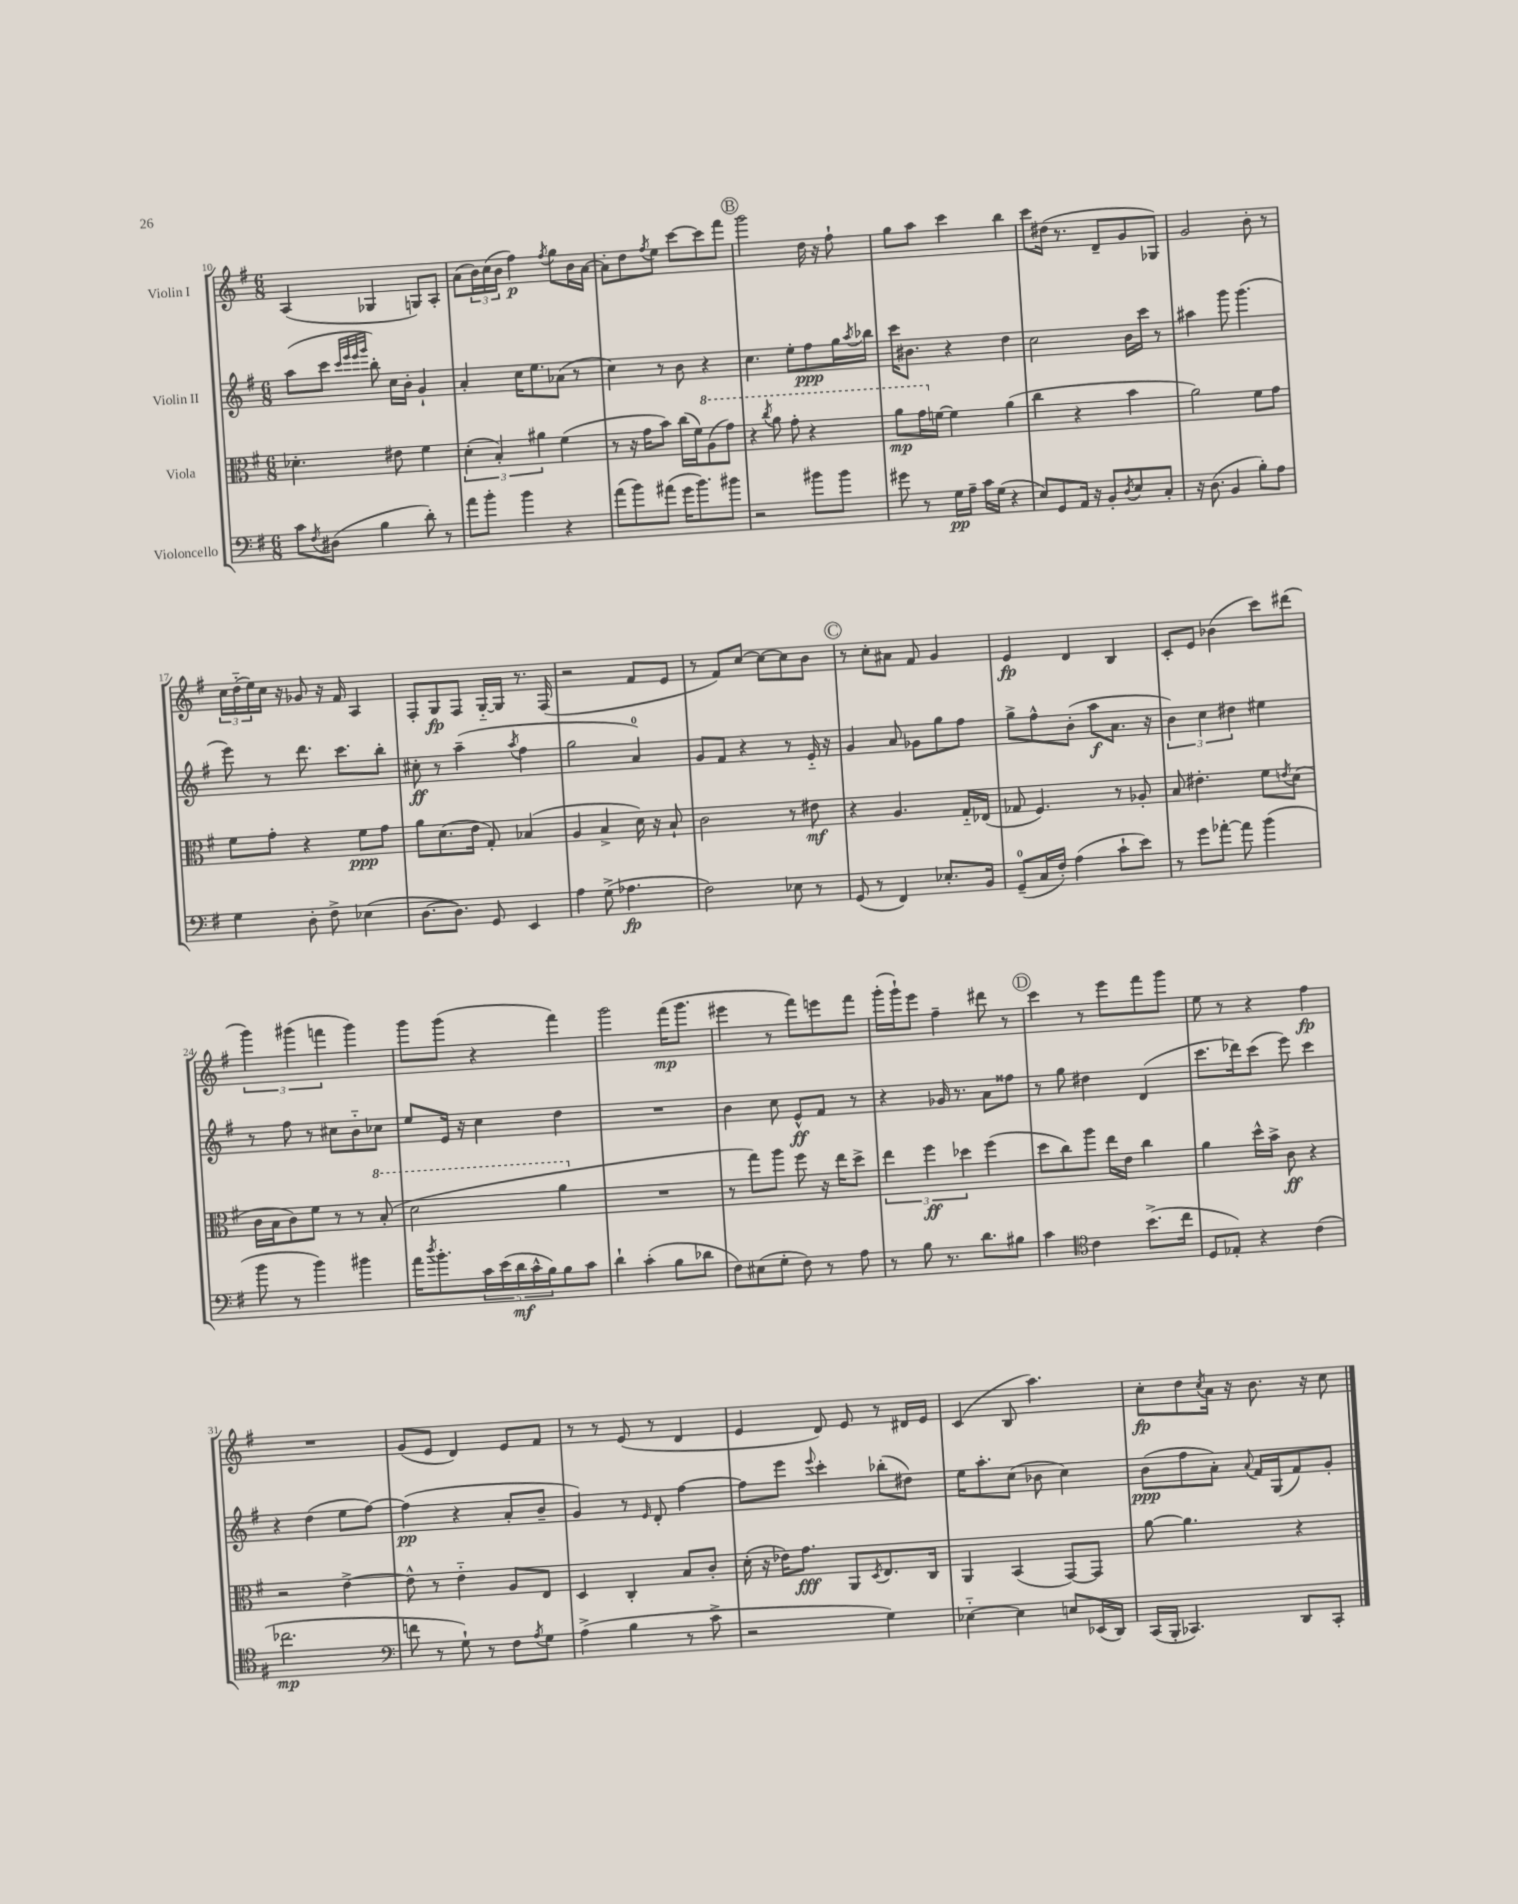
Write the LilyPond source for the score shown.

<<
\new StaffGroup <<
\new Staff = "s0" \with { instrumentName = "Violin I" } {
    \clef treble \key g \major \numericTimeSignature \time 6/8
    a4( ges4 g8) a8-. |
    a'8( \tuplet 3/2 { b'16) c''16( b'16 } fis''4\p) \acciaccatura { fis''8 } g''8 b'16 a'16~ |
    a'8-. d''8 \acciaccatura { fis''8 } e''8 c'''8~ c'''8 fis'''8 |
    \mark \markup { \circle "B" } g'''2 d''16 r16 fis''8-! |
    g''8 a''8 c'''4 b''4 |
    c'''8 dis''16( r8. d'8-- g'8 ges8) |
    g'2 b'8-. r8 |
    \tuplet 3/2 { c''16 d''16-_( e''16) } c''16 r16 ges'8 r16 fis'16 a4 |
    fis8-. g8\fp fis8 g16~-_ g16 r8. fis16( |
    r2 fis'8 e'8 |
    r8 fis'8) c''8~ c''8~ c''8 b'8 |
    \mark \markup { \circle "C" } r8 c''8-. ais'8 fis'8 g'4 |
    e'4\fp d'4 b4 |
    c'8-. e'8 bes'4( c'''8) dis'''8( |
    \tuplet 3/2 { g'''4) gis'''4( f'''4 } gis'''4) |
    g'''8 g'''8( r4 fis'''4) |
    g'''2 fis'''16\mp( g'''8. |
    eis'''4 r8 fis'''8) e'''8 fis'''8 |
    g'''16-.( g'''16-!) e'''8 fis''4-- dis'''8 r8 |
    \mark \markup { \circle "D" } c'''4 r8 e'''8 fis'''8 g'''8 |
    e''8 r8 r4 fis''4\fp |
    R2. |
    g'8( e'8 d'4) e'8 fis'8 |
    r8 r8 e'8( r8 d'4 |
    e'4 d'8) e'8 r8 dis'16 e'16 |
    c'4( b8 a''4.) |
    c''8-.\fp d''8 \acciaccatura { c''8 } a'16 r16 b'8. r16 c''8 \bar "|." |
}
\new Staff = "s1" \with { instrumentName = "Violin II" } {
    \clef treble \key g \major \numericTimeSignature \time 6/8
    a''8( c'''8 \grace { c'''32 e'''32 e'''32 g'''32 } b''8-.) c''16 b'16-. g'4-! |
    a'4-. c''16 e''8. aes'8( r8 |
    c''4) r8 b'8 r4 |
    \mark \markup { \circle "B" } c''4. e''8-. fis''8\ppp g''16 \acciaccatura { a''8 } bes''16 |
    c'''16 bis'8. r4 d''4 |
    c''2 b'16 c'''16 r8 |
    ais''4 g'''8 g'''4.( |
    e'''8) r8 d'''8. c'''8. b''8-. |
    cis''8-.\ff r8 a''4--( \acciaccatura { a''8 } fis''4 |
    g''2 a'4-0) |
    g'8 fis'8 r4 r8 e'16-_ r16 |
    \mark \markup { \circle "C" } g'4 a'8 ges'8 g''8 fis''8 |
    g''8-> fis''8-^ b'8-.( a''8\f a'8. r16 |
    \tuplet 3/2 { b'4) c''4 dis''4 } eis''4 |
    r8 fis''8 r8 cis''8 b'8-_ ces''8 |
    e''8 e'16 r16 c''4 d''4 |
    R2. |
    b'4 c''8 e'8-^\ff fis'8 r8 |
    r4 ges'16 r8. a'8 fisis''8 |
    \mark \markup { \circle "D" } r8 g''8 dis''4 d'4( |
    c'''8. des'''16) c'''8( e'''8) c'''4 |
    r4 d''4( e''8 fis''8~) |
    fis''4\pp( r4 a'8-. b'8-- |
    g'4) r8 \grace { e'16 } d'8-. fis''4~ |
    fis''8 e'''8 \appoggiatura { e'''8 } c'''4-. bes''8-.( dis''8) |
    e''16 a''8.-. c''8( bes'8 c''4) |
    b'8\ppp( fis''8 a'8-.) \appoggiatura { a'8 } fis'16 g16( fis'8) g'8-. \bar "|." |
}
\new Staff = "s2" \with { instrumentName = "Viola" } {
    \clef alto \key g \major \numericTimeSignature \time 6/8
    des'4.-. eis'8 fis'4 |
    \tuplet 3/2 { d'4-.( b4-.) ais'4 } fis'4( |
    r8 r16 g'16 b'8) c''16( fis'16) \ottava #1 a'8( g''8) |
    \mark \markup { \circle "B" } r4 \acciaccatura { c'''8 } a''8 g''8-. r4 |
    a''8\mp g''16 \ottava #0 f'16~ f'4 a'4( |
    c''4 r4 b'4 |
    a'2) fis'8 g'8 |
    fis'8 g'8-. r4 fis'8\ppp g'8 |
    a'8 d'8.( e'16 g8-.) bes4( |
    a4 b4-> d'16) r16 b8-! |
    c'2 r8 eis'8\mf |
    \mark \markup { \circle "C" } r4 a4. g16-_ ees16( |
    ges8 fis4.) r8 aes8-. |
    b8 eis'4.-. fis'8 \acciaccatura { e'8 } d'8( |
    c'16 b16 c'8) fis'8 r8 r8 \ottava #1 b'8-.( |
    d''2 a''4 \ottava #0 |
    R2. |
    r8 g''8) a''8 fis''8 r16 e''16 d''8-> |
    \tuplet 3/2 { e''4 fis''4\ff des''4 } fis''4( |
    \mark \markup { \circle "D" } d''8 c''8) a''8 e''16 e'16 c''4 |
    a'4 d''16-^ b'16-> c'8\ff r4 |
    r2 e'4~-> |
    e'8-^ r8 e'4-_ a8 e8 |
    d4 c4-. b8 c'8-. |
    d'16-.( r16 ees'16) g'8.\fff a,8 \acciaccatura { d8 } e8. c16 |
    a,4 b,4( g,8~) g,8 |
    a'8~ a'4. r4 \bar "|." |
}
\new Staff = "s3" \with { instrumentName = "Violoncello" } {
    \clef bass \key g \major \numericTimeSignature \time 6/8
    c'8 \acciaccatura { fis8 } dis8( b4 d'8-.) r8 |
    a'8 b'8-. b'4 r4 |
    a'8( b'8) ais'8( g'16 b'8.) bis'8 |
    \mark \markup { \circle "B" } r2 bis'8 bis'8 |
    gis'8 r8 g16\pp a16-- c'16 g16( r4 |
    e8) g,8 a,16 r16 b,8-. \acciaccatura { d8 } e8 c8-. |
    r16 d8.( b,4 b8-.) a8 |
    g4 d8-. fis8-> ees4( |
    d8.~ d8.) g,8 e,4 |
    a4 g8->( aes4.\fp |
    fis2) ees8 r8 |
    \mark \markup { \circle "C" } g,8( r8 fis,4) ees8.-. b,16 |
    g,8-0--( c16 fis16-.) a4( c'8-! e'8) |
    r8 g'8 aes'8~-. aes'8 b'4( |
    b'8 r8 b'4) bis'4 |
    a'16 \acciaccatura { d''8 } b'8.-. \tuplet 5/4 { c'16 e'16( d'16\mf c'16-^ b16) } b8 c'8 |
    d'4-! c'4-.( b8 des'8 |
    fis8) eis8( g8-. fis8) r8 a8 |
    r8 b8 r8. d'8. bis8 |
    \mark \markup { \circle "D" } c'4 \clef tenor c'4 b'8.->( c''16 |
    d8 ees8-.) r4 c'4( |
    ces''2.\mp |
    \clef bass f'8 r8 g8-!) r8 fis8 \acciaccatura { a8 } g8 |
    a4->( b4 r8 c'8-> |
    r2 g4) |
    ees4~-_ ees4 e8 ees,16( d,16) |
    c,16( b,,16-. ces,4.) d,8 ces,8-. \bar "|." |
}
>>
>>
\layout { \context { \Score currentBarNumber = #10 } }
